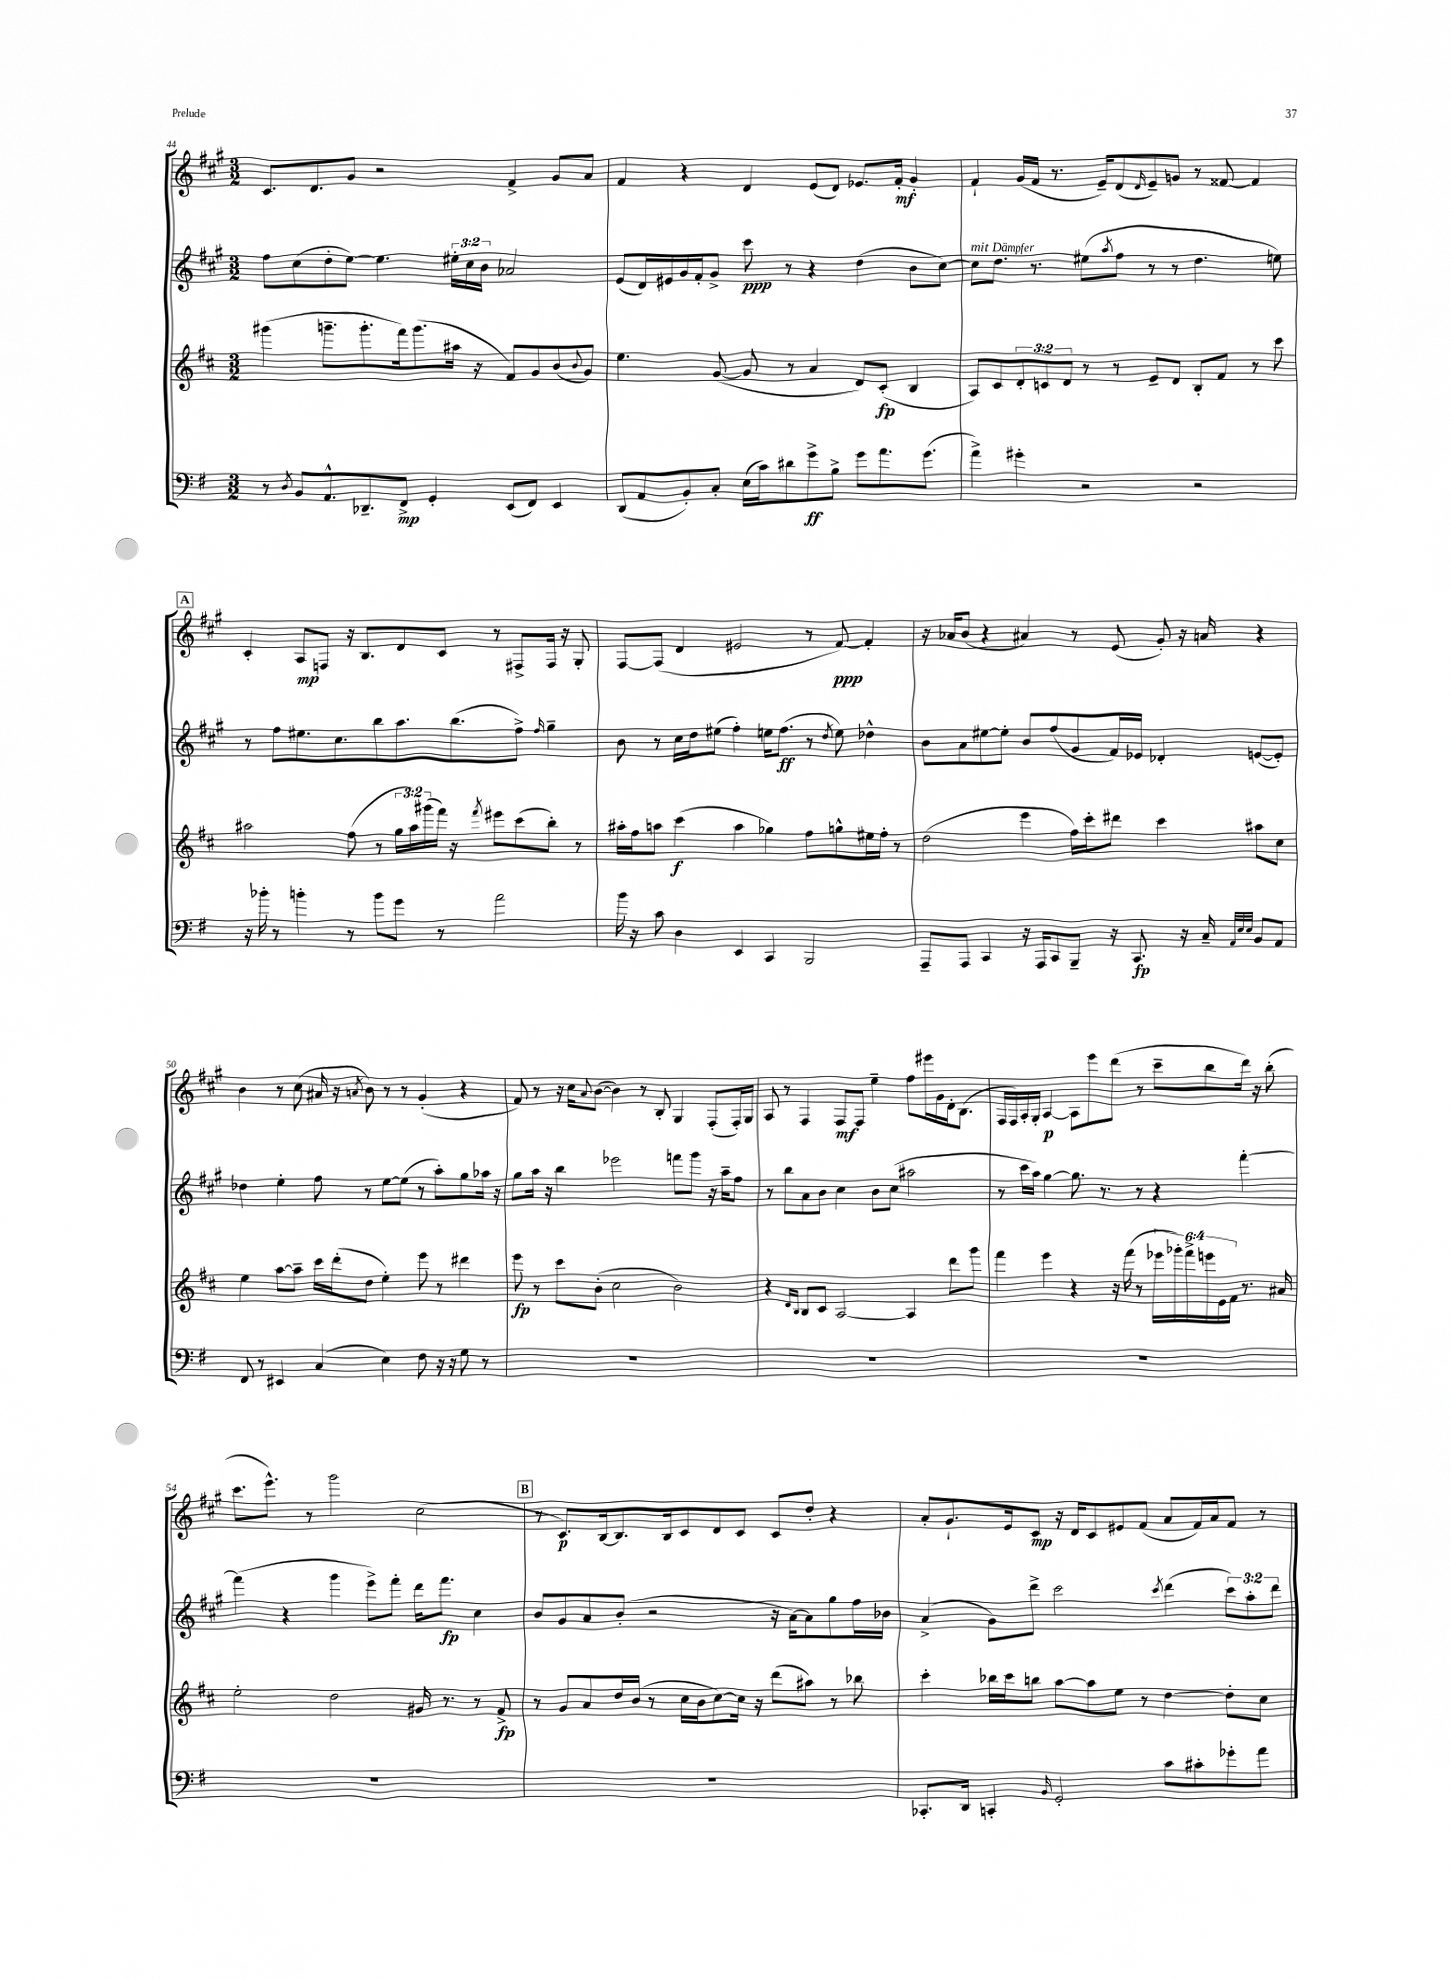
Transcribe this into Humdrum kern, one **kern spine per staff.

**kern	**kern	**kern	**kern
*staff4	*staff3	*staff2	*staff1
*clefF4	*clefG2	*clefG2	*clefG2
*k[f#]	*k[f#c#]	*k[f#c#g#]	*k[f#c#g#]
*M3/2	*M3/2	*M3/2	*M3/2
8r	(4ggg#\	8ff#\L	8.c#/L
8qD/	.	.	.
8BB/L	.	(8cc#\	.
.	.	.	8.d/
8.AA^^/	8.ggg~\L	8dd'\	.
.	.	[8ee\J)	8g#/J
8.DD-~/	8.ggg'\	.	.
.	.	4.ee\]	2r
8FF#^/J	16fff#\k)	.	.
.	(8.ggg\	.	.
4GG'/	.	.	.
.	16aa#\Jk	24ee#'\LL	.
.	.	24cc#\	.
.	16r	.	.
.	.	24b\JJ	.
(8EE/L	8f#/L)	2a-/	4f#^/
8FF#/J)	8g/	.	.
4EE/	(8b/	.	8g#/L
.	8qqb/	.	.
.	8g/J)	.	8a/J
=	=	=	=
(8DD/L	4.ee\	(8e/L	4f#/
8AA/	.	16d/L)	.
.	.	16e#/	.
8BB'/)	.	16g#/	4r
.	.	16f#'/J	.
8C'/J	([8g/	8g#^/J	.
(16E\LL	8g/]	8ccc#\	4d/
16c\J)	.	.	.
8d#\	8r	8r	.
8g^\	4a/	4r	(8e/L
8B^\J	.	.	8d/J)
8g\L	8d/L)	(4dd\	8.e-/L
8.a\	(8c#'/J	.	.
.	.	.	16f#'/Jk
.	4B/	8b\L	4g#'/
(8.g\J	.	.	.
.	.	[8cc#\J)	.
=	=	=	=
4a^\)	8A/L)	8cc#\]L	4f#`/
.	8c#/	8.dd\J	.
4g#'\	12d'/	.	(16g#/LL
.	.	8.r	16f#/JJ
.	12c/	.	.
.	.	.	8.r
.	12d/J	.	.
2r	8r	(8ee#\L	.
.	.	.	16e~/LK)
.	.	8qaa/	.
.	8r	8ff#\J	(8d/
.	.	.	16qqd/
.	8e~/L	8r	8e~/)
.	8d/J	8r	8g/J
2r	8B'/L	4.dd\	8r
.	8f#/J	.	[8f##/
.	8r	.	4f##/]
.	8ccc#\	8ee\)	.
=	=	=	=
16r	2aa#\	8r	4c#'/
16b-'\	.	.	.
8r	.	8ff#\L	.
4b'\	.	8.ee#\	8A/L
.	.	.	8F/J
.	.	8.cc#\	.
8r	(8ff#\	.	16r
.	.	.	8.B/L
8b\L	8r	8bb\	.
8g\J	24gg\LL	8.aa\	8d/
.	24aa#\)	.	.
.	(24ggg#\	.	.
8r	16fff#\JJ)	.	8c#/J
.	16r	(8.bb\	.
.	8qfff#/	.	.
2a\	8eee#\L	.	8r
.	(8ccc#\	8ff#^\J)	8F#^/L
.	.	16qqff#/	.
.	8bb'\J)	4gg#~\	16F#/Jk
.	.	.	16r
.	8r	.	8G#'/
=	=	=	=
16b\	16aa#'\LL	8b\	[8F#/L
16r	16ff#\J	.	.
8c\	8aa\J	8r	(8F#/]J
4D\	(4ccc#\	16cc#\LL	4d/
.	.	16dd\J	.
.	.	(8ee#\J	.
4EE/	4aa\	4ff#'\)	2e#/
4CC/	4gg-\)	16ee\LK	.
.	.	(8.ff#\J	.
2BBB/	8ff#\L	8r	8r
.	.	8qdd/	.
.	8gg^^\	8ee\)	[8f#/)
.	16ee#\L	4dd-^^\	4f#'/]
.	16ff#'\JJ	.	.
.	8r	.	.
=	=	=	=
8AAA~/L	(2dd\	8b\L	16r
.	.	.	16a-/LK
8AAA/J	.	8a\	(8b/J
4CC/	.	[8ee#\	4r
.	.	8ee#'\]J	.
16r	4eee\	8b/L	4a#/)
16AAA/LK	.	.	.
8CC/	.	(8ff#/	.
8BBB~/J	16ff#\LL)	8g#/	8r
.	16ccc#'\J	.	.
16r	8ddd#\J	16f#/L)	(8e/
8.CC/	.	16e-/JJ	.
.	4ccc#\	4d-'/	8g#'/)
16r	.	.	16r
16C~/	.	.	16a/
32qqAA/LLL	.	.	.
32qqE/	.	.	.
32qqE/JJJ	.	.	.
8BB/L	8aa#\L	([8e/L	4r
8AA/J	8cc#\J	8e'/]J)	.
=	=	=	=
8FF#/	4ee\	4dd-\	4b\
8r	.	.	.
4EE#/	[8aa\L	4ee'\	8r
.	8aa~\]J	.	(8cc#\
(4C/	16ccc#\LL	8ff#\	16a#/
.	(16ddd'\J	.	16r
.	.	.	8qa/
.	8dd\J	8r	8b\)
4E\)	4ee'\)	[8ee\L	8r
.	.	(8ee\]J	8r
8F#\	8eee\	8r	(4g#'/
16r	8r	8aa'\L)	.
16r	.	.	.
8G\	4ddd#\	8gg#\	4r
8r	.	16aa-\Jk	.
.	.	16r	.
=	=	=	=
1.r	8eee\	8gg#\L	8f#/)
.	8r	16aa\Jk	8r
.	.	16r	.
.	8ccc#\L	4bb\	16r
.	.	.	16cc#\LK
.	.	.	8qqa/
.	(8b'\J	.	([8b\J
.	2cc#\	2eee-\	4b\])
.	.	.	8r
.	.	.	8B'/
.	2b\)	8fff\L	4G#/
.	.	8ggg#\J	.
.	.	16r	(8F#'/L
.	.	16aa~\LK	.
.	.	8ff#\J	16F#'/L)
.	.	.	16G#/JJ
=	=	=	=
1.r	4r	8r	8A/
.	.	8bb\L	8r
.	16qqd/LL	.	.
.	16qqB/JJ	.	.
.	8B/L	8a\	4F#/
.	8c#/J	8b\J	.
.	[2A/	4cc#\	8F#/L
.	.	.	8F#/J
.	.	8b\L	4ee~\
.	.	(8cc#\J	.
.	4A/]	2aa#\	8ff#\L
.	.	.	16eee#\L
.	.	.	16g#\
.	8ddd\L	.	16d'\J
.	.	.	(8.B\J
.	8ggg\J	.	.
=	=	=	=
1.r	4fff#\	8r	16F#/LL
.	.	.	16F#/)
.	.	16ccc#\LL	16A'/
.	.	16aa\JJ)	16G#'/JJ
.	4eee\	[4gg#\	[4A/
.	4r	8.gg#\]	8A\]L
.	.	.	8eee\
.	.	8.r	.
.	16r	.	(8ddd\J
.	(16fff#\	.	.
.	8r	8r	8r
.	24eee-\LL	4r	8ccc#~\L
.	24ggg-'\)	.	.
.	24fff#^\	.	.
.	24eee\	.	8bb\
.	24e\	.	.
.	24f#\JJ	.	.
.	8.r	[4fff#'\	16ddd\Jk)
.	.	.	16r
.	.	.	(8bb'\
.	16a#/	.	.
=	=	=	=
1.r	2ee'\	(4fff#\]	8.ccc#\L
.	.	.	8.eee^^\J)
.	.	4r	.
.	.	.	8r
.	2dd\	4ggg#\	2ggg#\
.	.	8eee^\L)	.
.	.	8fff#'\J	.
.	16g#/	16ddd\LK	(2cc#\
.	8.r	8.fff#\J	.
.	8r	4cc#\	.
.	8f#^/	.	.
=	=	=	=
1.r	8r	8b/L	8r
.	8g/L	8g#/	8.c#/L)
.	8a/	8a/	.
.	.	.	[16B/k
.	16dd/L	(8b'/J	8.B/]
.	(16b/JJ	.	.
.	8r	2r	.
.	.	.	16B/k
.	16cc#\LL	.	8c#/
.	16b\J	.	.
.	[8cc#\)	.	8d/
.	16cc#\]Jk	.	8c#/J
.	16r	.	.
.	(8ddd\L	16r	8c#/L
.	.	[16a\LK)	.
.	8aa#\J)	8a\]	8dd'/J
.	8r	8gg#\	4r
.	8bb-\	16ff#\L	.
.	.	16b-\JJ	.
=	=	=	=
8.CC-'/L	4ccc#'\	(4a^/	8a'/L
.	.	.	8.g#`/
16DD/Jk	.	.	.
4CC'/	16bb-\LL	8g#\L)	.
.	16ccc#\J	.	16e/k
.	8bb\J	8ddd^\J	8c#/J
16qqBB/	.	.	.
2GG'/	[8aa\L	2ccc#\	16r
.	.	.	16d/LK
.	8aa\]	.	8c#/
.	8ee\J	.	8e#/
.	8r	.	(8f#/J
.	.	8qccc#/	.
8c\L	[4dd\	(4ddd\	8a/L
8c#'\	.	.	16f#/L)
.	.	.	16a/J
8g-'\	8dd'\]L	12ccc#\L)	8f#/J
.	.	12aa'\	.
8a\J	8cc#\J	.	8r
.	.	12ddd\J	.
==	==	==	==
*-	*-	*-	*-
